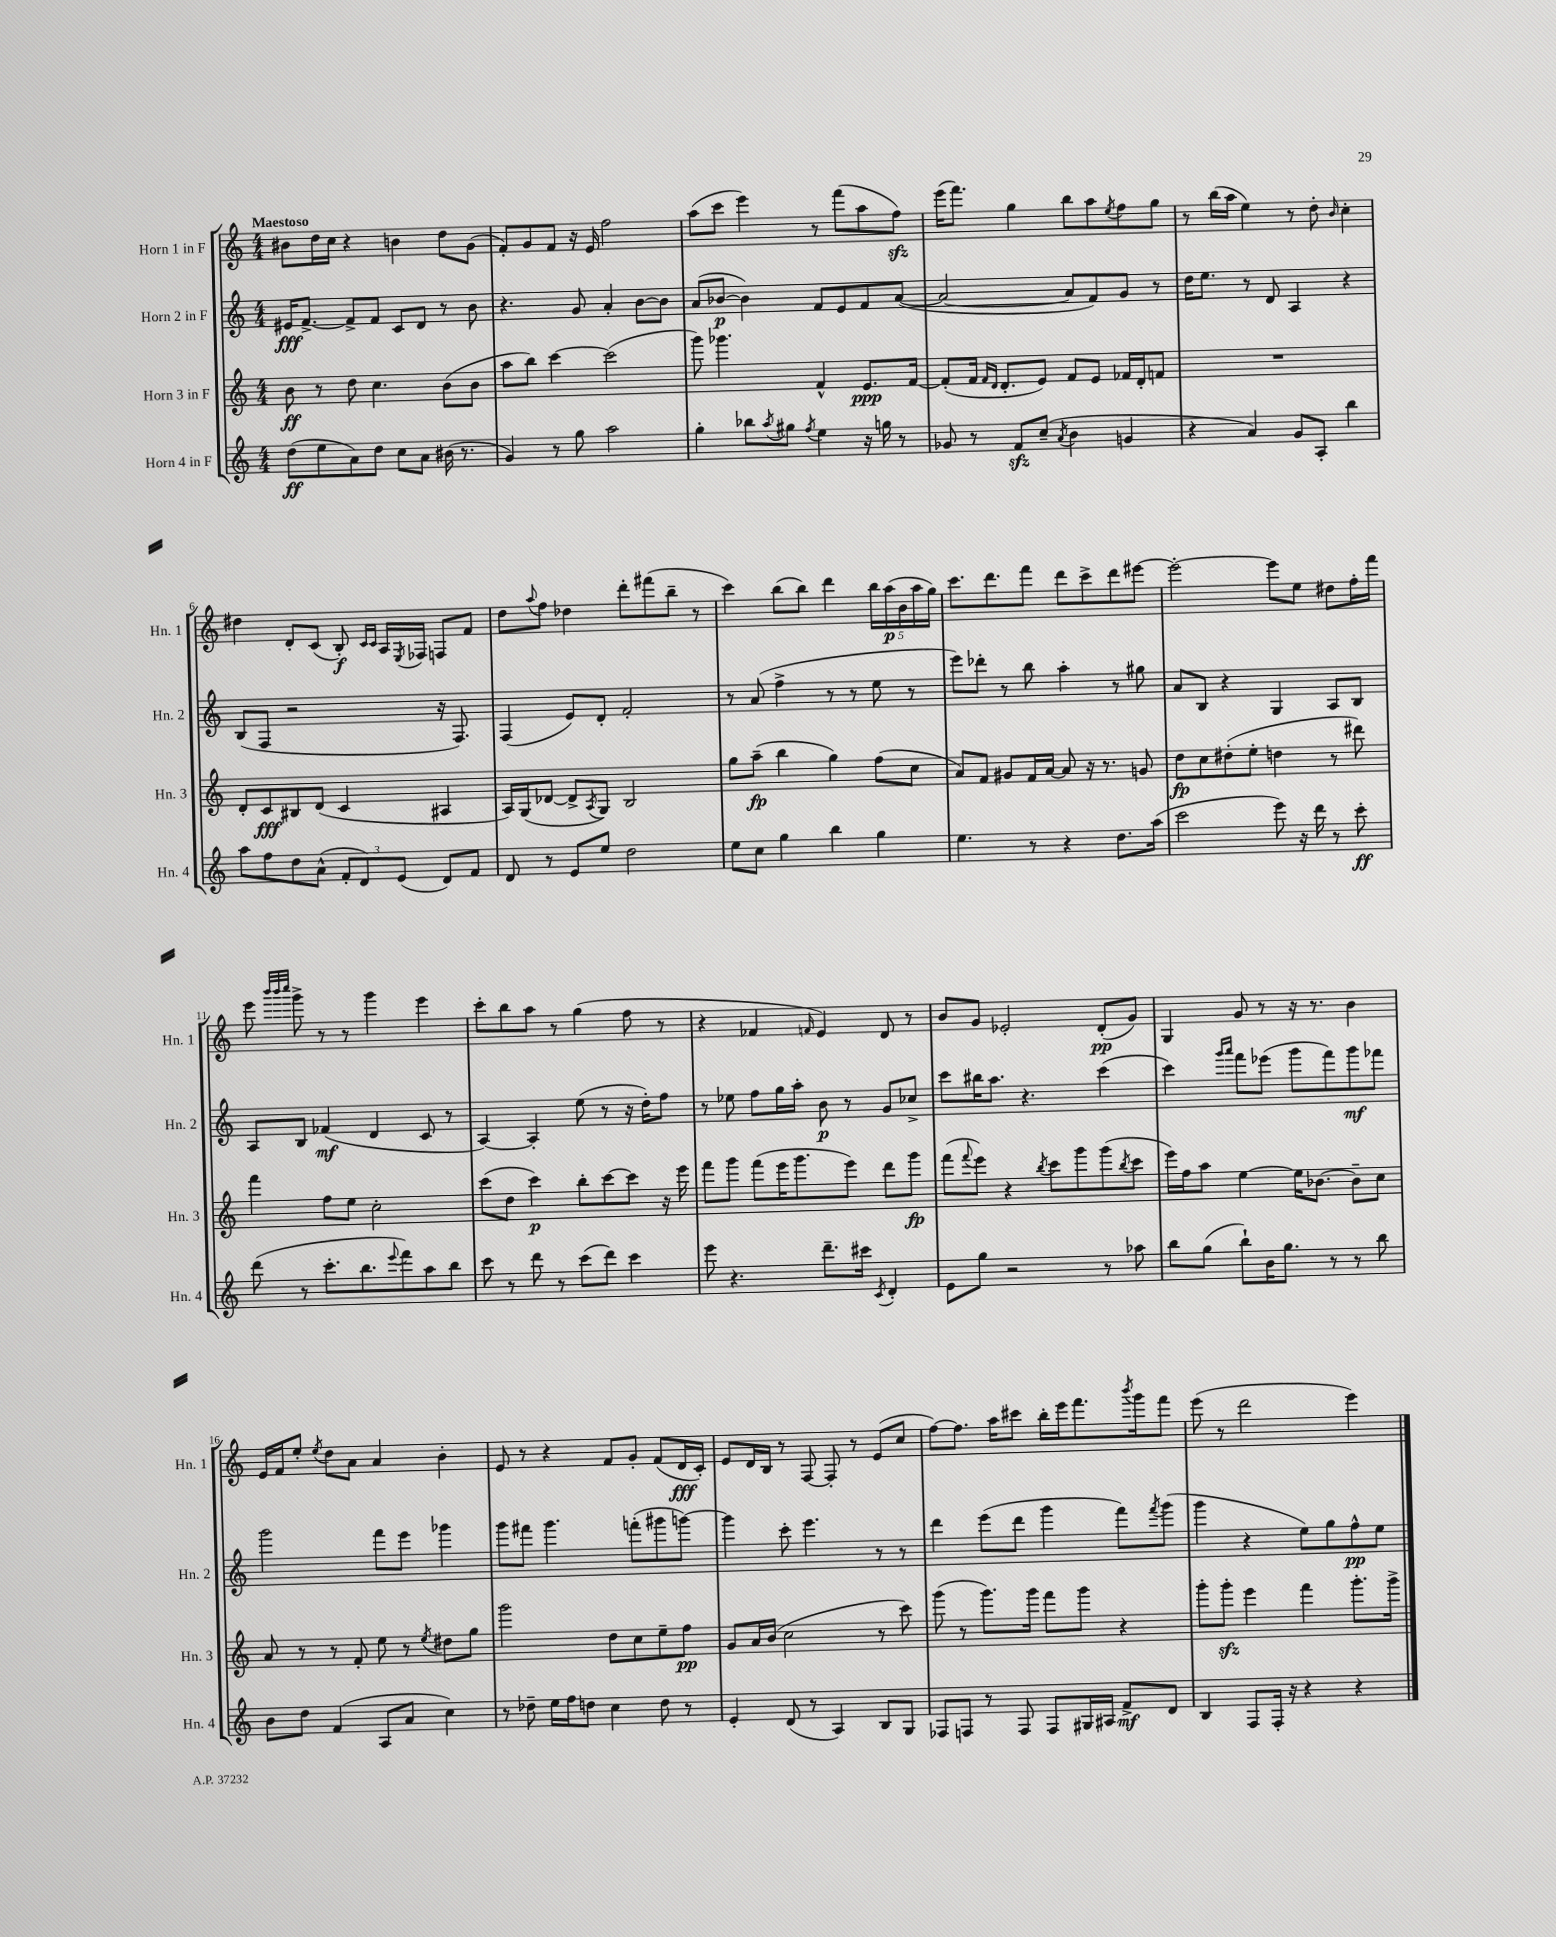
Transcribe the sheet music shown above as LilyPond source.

<<
\new StaffGroup <<
\new Staff = "s0" \with { instrumentName = "Horn 1 in F" shortInstrumentName = "Hn. 1" } {
    \clef treble \key c \major \numericTimeSignature \time 4/4 \tempo "Maestoso"
    bis'8 d''16 c''16 r4 b'4 d''8 g'8( |
    f'8-.) g'8 f'8 r16 e'16 f''2 |
    a''8( c'''8 e'''4) r8 f'''8( a''8 f''8\sfz) |
    e'''16( f'''8.) g''4 b''8 a''8 \acciaccatura { e''8 } f''8 g''8 |
    r8 b''16( a''16 e''4) r8 d''8-. \grace { b'16 } c''4-. |
    dis''4 d'8-. c'8( b8-.\f) \grace { c'16 c'16 } a16 \acciaccatura { e8 } fes16 f8 f'8 |
    d''8 \appoggiatura { a''8 } f''8 des''4 d'''8-. fis'''8( b''8-- r8 |
    c'''4) b''8( b''8) d'''4 \tuplet 5/4 { b''16 a''16\p( b'16 a''16 g''16) } |
    c'''8. d'''8. f'''8 d'''8 c'''8-> d'''8 eis'''8~ |
    eis'''2~-. eis'''8 e''8 dis''8 f''16-. f'''16 |
    e'''8 \grace { b'''32 b'''32 c''''32 } g'''8-> r8 r8 g'''4 e'''4 |
    c'''8-. b''8 a''8 r8 g''4( f''8 r8 |
    r4 fes'4 \grace { f'16 } e'4) d'8 r8 |
    b'8 g'8 ees'2-. d'8-.\pp( g'8) |
    g4 g'8 r8 r16 r8. b'4 |
    e'16 f'16 e''8-. \acciaccatura { e''8 } d''8 a'8 a'4 b'4-. |
    e'8 r8 r4 f'8 g'8-. f'8( d'16\fff c'16-.) |
    e'8 d'16 b16 r8 f8~ f8-. r8 e'8( c''8 |
    f''8~) f''8. a''16 cis'''8 b''16-. e'''16 f'''8. \acciaccatura { b'''8 } g'''16 f'''8 |
    e'''8( r8 d'''2 e'''4) \bar "|." |
}
\new Staff = "s1" \with { instrumentName = "Horn 2 in F" shortInstrumentName = "Hn. 2" } {
    \clef treble \key c \major \numericTimeSignature \time 4/4
    eis'16\fff f'8.~-> f'8-> f'8 c'8 d'8 r8 b'8 |
    r4. g'8 a'4-. b'8~ b'8 |
    a'8( bes'8~\p bes'4) f'8 e'8 f'8 a'8~( |
    a'2~ a'8 f'8) g'8 r8 |
    d''16 e''8. r8 d'8 a4 r4 |
    b8( f8 r2 r16 f8.) |
    f4( e'8) d'8-. f'2-. |
    r8 a'8( f''4-> r8 r8 e''8 r8 |
    e'''8) des'''8-. r8 b''8 a''4-. r8 gis''8 |
    a'8 b8 r4 g4 a8 b8 |
    a8 b8 fes'4\mf( d'4 c'8 r8 |
    a4~) a4-. e''8( r8 r16 d''16-.) f''8 |
    r8 ees''8 f''8 g''16 a''16-. b'8\p r8 g'8 ces''8-> |
    c'''8 bis''16 a''8. r4. c'''4( |
    c'''4) \grace { g'''16 a'''16 } f'''8 ees'''8( g'''8 f'''8) g'''8\mf fes'''8 |
    g'''2 f'''8 e'''8 ges'''4 |
    g'''8 fis'''8 g'''4. f'''8-.( gis'''8 g'''8~) |
    g'''4 c'''8-. e'''4. r8 r8 |
    d'''4 e'''8( d'''8 g'''4 f'''8) \acciaccatura { f'''8 } g'''8( |
    g'''4 r4 e''8) g''8 f''8-^\pp e''8 \bar "|." |
}
\new Staff = "s2" \with { instrumentName = "Horn 3 in F" shortInstrumentName = "Hn. 3" } {
    \clef treble \key c \major \numericTimeSignature \time 4/4
    b'8\ff r8 d''8 c''4. b'8( b'8 |
    a''8 b''8) c'''4~ c'''2( |
    g'''8) ges'''4. f'4-^ e'8.\ppp f'16~ |
    f'8-.( f'16 \grace { f'16 d'16 } d'8.-. e'8) f'8 e'8 fes'16 d'16-. f'8 |
    R1 |
    d'8-. c'8\fff bis8 d'8( c'4 ais4 |
    a16) g16( des'8~ des'8-> \acciaccatura { a8 } g8) b2 |
    g''8 a''8--\fp( b''4 g''4) f''8( c''8 |
    a'8) f'8 gis'8 f'16 a'16~ a'8 r16 r8. g'8 |
    d''8\fp c''8 dis''8-.( e''8-. d''4 r8 dis'''8) |
    f'''4 f''8 e''8 c''2-. |
    c'''8( d''8 c'''4\p) b''8-. c'''8~ c'''8 r16 e'''16 |
    f'''8 g'''8 f'''8( e'''16 g'''8. e'''8) d'''8 g'''8\fp |
    f'''8( \appoggiatura { f'''8 } e'''8) r4 \acciaccatura { b''8 } c'''8 g'''8 g'''8( \acciaccatura { b''8 } c'''8 |
    e'''16) f''16 a''8 e''4~ e''16 bes'8.~ bes'8-- c''8 |
    a'8 r8 r8 f'8-. e''8 r8 \acciaccatura { e''8 } dis''8 g''8 |
    g'''2 d''8 c''8 e''8-- f''8\pp |
    g'8 a'16 b'16( c''2 r8 c'''8) |
    g'''8( r8 g'''8.) g'''16 f'''8 g'''8 r4 |
    g'''8-. g'''8-.\sfz e'''4 f'''4 g'''8.-. g'''16-> \bar "|." |
}
\new Staff = "s3" \with { instrumentName = "Horn 4 in F" shortInstrumentName = "Hn. 4" } {
    \clef treble \key c \major \numericTimeSignature \time 4/4
    d''8\ff( e''8 a'8) d''8 c''8 a'8 bis'16( r8. |
    g'4) r8 g''8 a''2 |
    g''4-. bes''8 \acciaccatura { a''8 } gis''8 \acciaccatura { f''8 } e''4 r16 g''16 r8 |
    ges'8 r8 f'8\sfz c''8--( \acciaccatura { a'8 } b'4 g'4 |
    r4 a'4) g'8 a8-. b''4 |
    a''8 f''8 d''8 a'8-^( \tuplet 3/2 { f'8-. d'8) e'8( } d'8) f'8 |
    d'8 r8 e'8 e''8 d''2 |
    e''8 c''8 g''4 b''4 g''4 |
    e''4. r8 r4 d''8. a''16( |
    c'''2 e'''8) r16 d'''16 r8 c'''8-.\ff |
    d'''8( r8 c'''8.-. b''8. \appoggiatura { e'''8 } f'''8) a''8 b''8 |
    c'''8 r8 d'''8 r8 c'''8( d'''8) c'''4 |
    e'''8 r4. d'''8.-- cis'''16 \acciaccatura { c'8 } d'4-. |
    e'8 g''8 r2 r8 aes''8 |
    b''8 g''8( b''8-!) b'16 g''8. r8 r8 b''8 |
    b'8 d''8 f'4( a8 a'8 c''4) |
    r8 des''8-- e''16 f''16 d''8 c''4 d''8 r8 |
    e'4-. d'8( r8 a4) b8 g8 |
    fes8 f8 r8 f8 f8 gis16 ais16 f'8->\mf d'8 |
    b4 f8 f16-. r16 r4 r4 \bar "|." |
}
>>
>>
